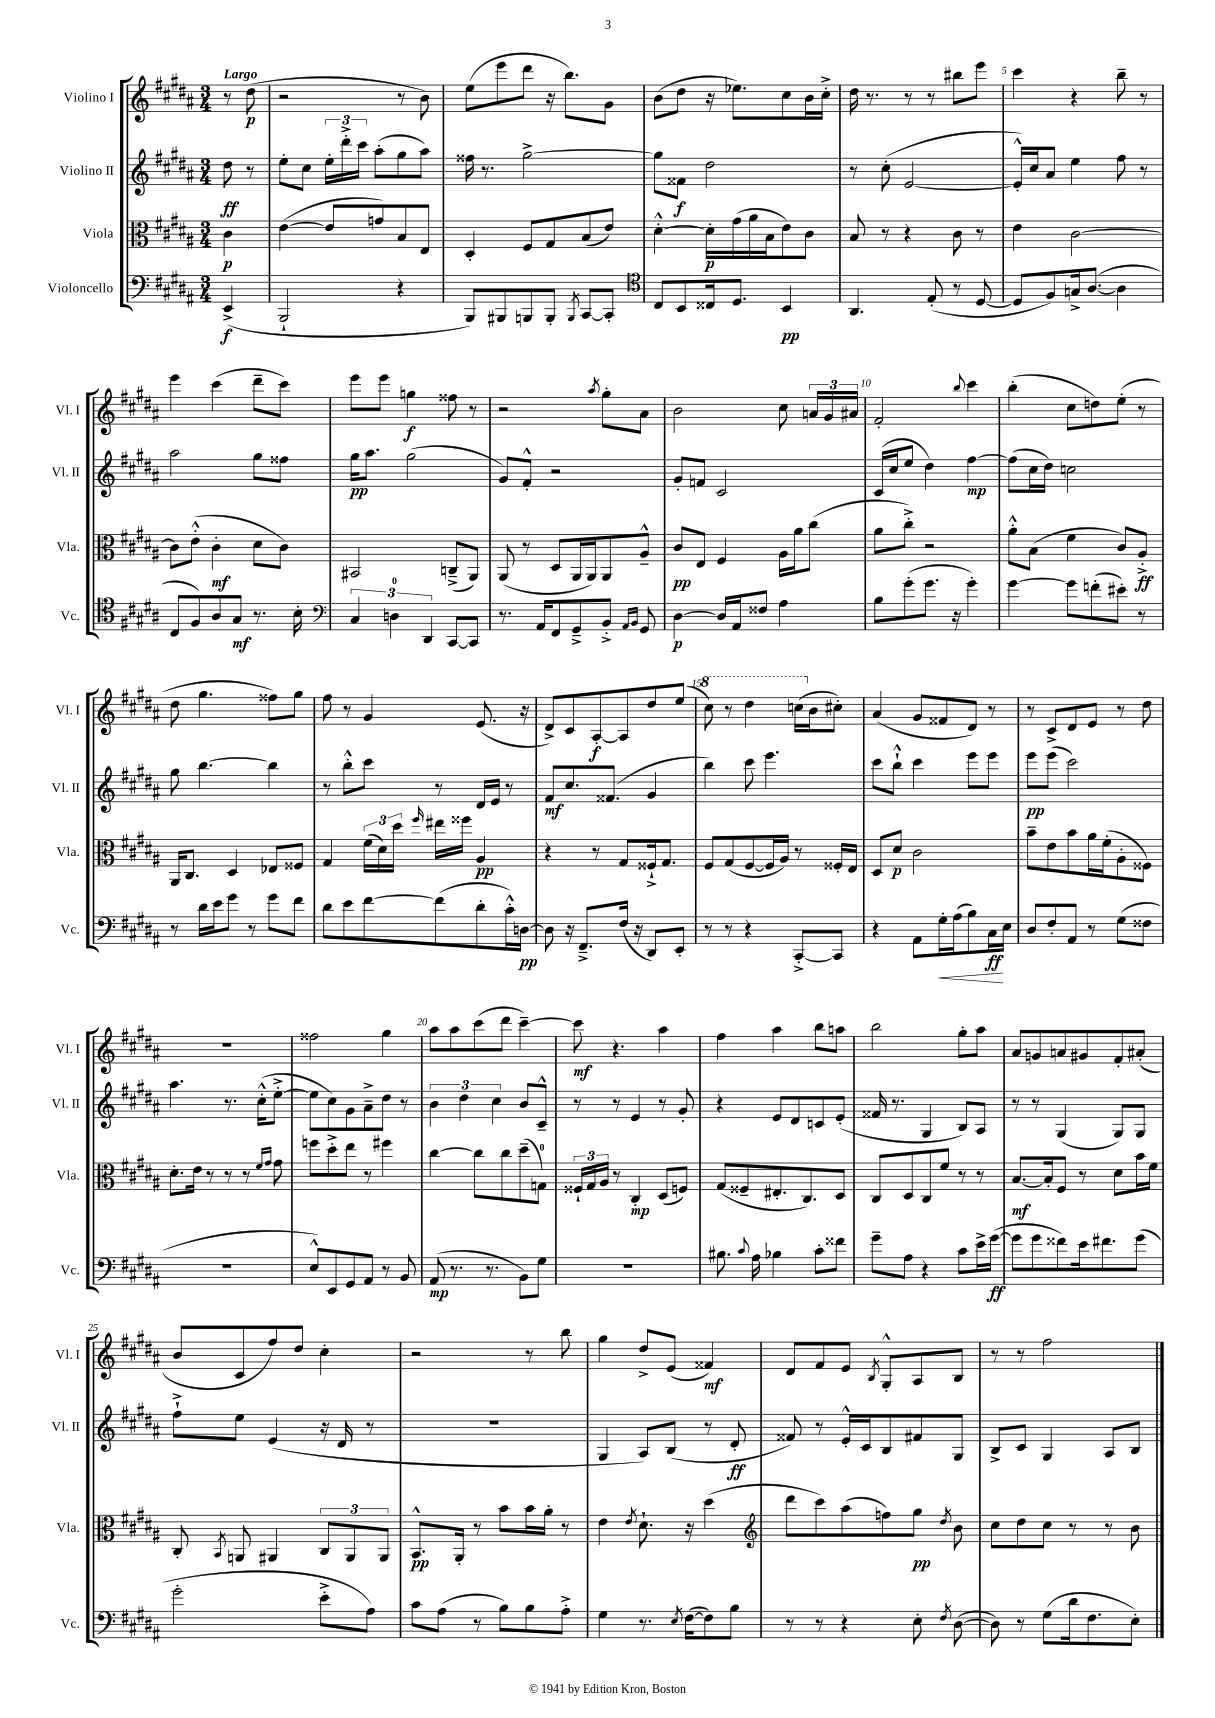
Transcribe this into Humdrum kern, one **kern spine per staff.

**kern	**kern	**kern	**kern
*staff4	*staff3	*staff2	*staff1
*clefF4	*clefC3	*clefG2	*clefG2
*k[f#c#g#d#a#]	*k[f#c#g#d#a#]	*k[f#c#g#d#a#]	*k[f#c#g#d#a#]
*M3/4	*M3/4	*M3/4	*M3/4
(4EE^/	4c#\	8dd#\	8r
.	.	8r	(8dd#\
=	=	=	=
2BBB`/	([4e\	8ee'\L	2r
.	.	8cc#\J	.
.	8e/]L	24ee'\LL	.
.	.	24ddd#'^\	.
.	.	24ccc#\JJ	.
.	8g/)	(8aa#'\L	.
4r	8B/	8gg#\	8r
.	8E/J	8aa#\J)	8b\)
=	=	=	=
8BBB/L)	4D#'/	16ff##\	(8ee\L
.	.	8.r	.
8BBB#/	.	.	8eee\
8BBB/	8F#/L	[2gg#^\	8ddd#\J
8BBB'/J	8G#/	.	16r
.	.	.	8.bb\L)
8qBBB/	.	.	.
[8CC#/L	(8B/	.	.
8CC#'/]J	8e/J)	.	8g#\J
=	=	=	=
*clefC4	*	*	*
8C#/L	[4d#'^^\	8gg#\]L	(8b\L
8BB/	.	8f##\J	8dd#\J
16C##/k	16d#'\]LL	2dd#\	16r
8.D#/J	(16g#\	.	8.ee-\L)
.	16a#\	.	.
.	16B\J	.	.
4BB/	8e\)	.	8cc#\
.	8c#\J	.	16b\L
.	.	.	16cc#'^\JJ
=	=	=	=
4.AA#/	8B/	8r	16dd#\
.	.	.	8.r
.	8r	(8cc#'\	.
.	4r	[2e/	8r
(8E'/	.	.	8r
8r	8c#\	.	8bb#\L
[8D#/	8r	.	8eee\J
=	=	=	=
8D#/]L	4e\	16e'^^/]LL)	4ccc#\
.	.	16cc#/J	.
8F#/)	.	8a#/J	.
16G^/k	[2c#\	4ee\	4r
([8.A#/J	.	.	.
4A#\]	.	8ff#\	8bb~\
.	.	8r	8r
=	=	=	=
8C#/L	8c#\]L	2aa#\	4eee\
8F#/)	(8e'^^\J	.	.
8A#/	4c#'\	.	(4ccc#\
8G#/J	.	.	.
8.r	8d#\L	8gg#\L	8ddd#~\L
.	8c#\J)	8ff##\J	8ccc#\J)
16B'\	.	.	.
=	=	=	=
*clefF4	*	*	*
6C#/	2BB#/	16gg#\LK	8eee\L
.	.	8.aa#\J	.
.	.	.	8eee\J
6D\	.	.	.
.	.	(2gg#\	4gg\
6DD#/	.	.	.
[8CC#/L	(8C~^/L	.	8ff##\
8CC#/]J	8AA#/J)	.	8r
=	=	=	=
8.r	(8AA#/	8g#/L)	2r
.	8r	8f#'^^/J	.
16AA#/LK	.	.	.
8FF#/	8D#/L	2r	.
8GG#~^/	16AA#/L	.	.
.	16AA#/J)	.	.
.	.	.	8qaa#/
8BB'^/J	8AA#/	.	8gg#'\L
16qqAA#/LL	.	.	.
16qqBB/JJ	.	.	.
8GG#/	8A#~^^/J	.	8a#\J
=	=	=	=
[4D#\	8c#/L	8g#'/L	2b\
.	8E/J	8f/J	.
16D#/]LL	4F#/	2c#/	.
16AA#/J	.	.	.
8F##/J	.	.	.
4A#\	16A#\LL	.	8cc#\
.	16a#\J	.	.
.	(8cc#\J	.	24a/LL
.	.	.	24g#/
.	.	.	24a#/JJ
=	=	=	=
8B\L	8a#\L	(16c#/LL	2f#'/
.	.	16cc#/J	.
(8g#'\	8cc#'^\J)	8ee/J	.
8.g#\J	2r	4dd#\)	.
16r	.	.	.
.	.	.	8qqbb/
4g#'\)	.	[4ff#\	4ccc#\
=	=	=	=
[4g#\	8a#'^^\L	(8ff#\]L	(4bb'\
.	(8B\J	16cc#\L	.
.	.	16dd#\JJ)	.
8g#\]L	4f#\	2cc\	8cc#\L
(8f'\	.	.	8dd\)
8e#'\J)	8c#/L)	.	(8ee'\J
8r	8A#'^/J	.	8r
=	=	=	=
8r	16AA#/LK	8gg#\	8dd#\
.	8.C#/J	.	.
16d#\LL	.	[4.bb\	4.gg#\
16e\J	.	.	.
8g#\J	4D#/	.	.
8r	.	.	.
8g#\L	8E-/L	4bb\]	8ff##\L)
8f#\J	8F##/J	.	8gg#\J
=	=	=	=
8d#\L	4G#/	8r	8ff#\
8e\	.	8bb'^^\L	8r
[8f#\	(24f#\LL	8ccc#\J	4g#/
.	24d#\)	.	.
.	24dd#\JJ	.	.
.	16qqff#/	.	.
(8f#\]	16ee#\LL	8r	.
.	16ff##\JJ	.	.
8d#'\	4A#/	16d#/LL	(8.e/
.	.	16e/JJ	.
16c#'^^\L)	.	8r	.
[16D\JJ	.	.	16r
=	=	=	=
8D\]	4r	8f#/L	8d#^/L)
16r	.	8.cc#/	8c#/
8.FF#~^/L	.	.	.
.	8r	.	[8A#'/
.	.	(8.f##/J	.
(16F#/Jk	8G#/L	.	8A#/]
16r	.	.	.
8DD#/L)	16F##`^/k	4g#/	8dd#/
.	8.G#/J	.	.
8EE'/J	.	.	(8ee/J
=	=	=	=
8r	8F#/L	4bb\)	8ccc#\)
8r	(8G#/	.	8r
4r	[8F#/	8ccc#\	4ddd#\
.	16F#/]L	4.eee\	.
.	16A#/JJ)	.	.
[8CC#'^/L	8r	.	(16ccc\LL
.	.	.	16b\J
8CC#/]J	16F##'/LL	.	8cc#'\J)
.	16E/JJ	.	.
=	=	=	=
4r	8D#/L	8ccc#\L	(4a#/
.	8d#/J	8bb`^^\J	.
8AA#\L	2c#\	4ccc#\	8g#/L
16G#'\L	.	.	8f##/
(16A#\J	.	.	.
8B\)	.	8eee\L	8d#/J)
16C#\L	.	8eee\J	8r
16E\JJ	.	.	.
=	=	=	=
8D#/L	8b~\L	8eee\L	8r
8F#'/	8e\	(8eee\J	8c#^/L
8AA#/J	8b\	2ccc#\)	8d#/
8r	16a#\L	.	8e/J
.	(16f#'\J	.	.
(8G#\L	8A#'\	.	8r
8F##\J	8F##\J)	.	8dd#\
=	=	=	=
2.r	8.d#'\L	4.aa#\	2.r
.	16e\Jk	.	.
.	8r	.	.
.	8r	8.r	.
.	8r	.	.
.	.	(16cc#'^^\LK	.
.	16qqf#/LL	.	.
.	16qqg#/JJ	.	.
.	8g#\	[8ee'^\J	.
=	=	=	=
8E^^/L)	8ff\L	8ee\]L	2ff##\
8EE/	8dd#'^\	8cc#\)	.
8GG#/	8ee\J	8g#\	.
8AA#/J	8r	8a#~^\	.
8r	4ff#\	8dd#\J	4gg#\
8BB/	.	8r	.
=	=	=	=
(8AA#/	[4cc#\	6b\	8aa#\L
8.r	.	.	8aa#\
.	.	6dd#\	.
.	8cc#\]L	.	(8ccc#\
8.r	.	.	.
.	.	6cc#\	.
.	8cc#\	.	8ddd#\J
8BB\L)	(8dd#~\	8b/L	[4ccc#~\)
8G#\J	8G\J)	8c#~^^/J	.
=	=	=	=
2.r	24F##`/LL	8r	8ccc#\]
.	24G#/	.	.
.	24A#/JJ	.	.
.	8r	8r	4.r
.	4C#'/	4e/	.
.	(8D#/L	8r	4aa#\
.	8F/J)	8g#'/	.
=	=	=	=
8.B#\	(8G#/L	4r	4ff#\
.	8F##~/	.	.
8qqc#/	.	.	.
16A#\	.	.	.
4B-\	8.E#'/	8e/L	4aa#\
.	.	8d#/	.
.	8.C#/)	.	.
8c#'\L	.	8c/	8bb\L
8f##\J	8D#/J	(8e'/J	8aa\J
=	=	=	=
8g#~\L	8C#/L	16f##/	2bb\
.	.	8.r	.
8A#\J	8D#/	.	.
4r	8C#/	4G#/	.
.	8f#/J	.	.
8c#\L	8r	8B/L)	8gg#'\L
16e^\L	8r	8A#/J	8aa#\J
([16g#\JJ	.	.	.
=	=	=	=
8g#\]L	[8.B/L	8r	8a#/L
8g#\	.	8r	8g/
.	16B'/]k	.	.
8f##\)	8F#/J	(4G#/	8a/
16e\k	8r	.	8g#/
8.f#\	.	.	.
.	8d#\L	8G#/L)	8f#'/
(8g#\J	16b\L	8G#/J	(8a#'/J
.	16f#\JJ	.	.
=	=	=	=
2g#'\	8C#'/	8ff#`^\L	8b/L
.	8qBB/	.	.
.	8AA/	8ee\J	8c#/
.	4AA#/	(4e/	8ff#/)
.	.	.	8dd#/J
8e'^\L	12C#/L	16r	4cc#'\
.	.	16d#/	.
.	12AA#/	.	.
8A#\J)	.	8r	.
.	12AA#/J	.	.
=	=	=	=
8c#\L	8.BB^^/L	2.r	2r
(8A#\J	.	.	.
.	16AA#'/Jk	.	.
8r	8r	.	.
8B\L)	8b\L	.	.
8B\	16b\L	.	8r
.	16a#'\JJ	.	.
8A#'^\J	8r	.	8bb\
=	=	=	=
4G#\	4e\	4G#/	4gg#\
.	8qe/	.	.
8.r	8.d#`\	8A#/L)	8dd#^/L
.	.	(8B/J	(8e/J
8qE/	.	.	.
([16F#\LK	16r	.	.
8F#\])	(4dd#\	8r	4f##/)
8B\J	.	8d#'/	.
=	=	=	=
*	*clefG2	*	*
8r	8ddd#\L	8f##/)	8d#/L
8r	8ccc#\)	8r	8f#/
4r	(8aa#\	16e'^^/LL	8e/J
.	.	16c#/J	.
.	.	.	8qB/
.	8ff\)	8B/	8G#'^^/L
8E'\	8gg#\J	8f#/	8A#/
8qF#/	8qdd#/	.	.
([8D#\	8b\	8G#/J	8B/J
=	=	=	=
8D#\])	8cc#\L	8B^/L	8r
8r	8dd#\	8c#/J	8r
(8G#\L	8cc#\J	4G#/	2ff#\
16d#\k	8r	.	.
8.F#\	.	.	.
.	8r	8A#/L	.
8E'\J)	8b\	8B/J	.
==	==	==	==
*-	*-	*-	*-
